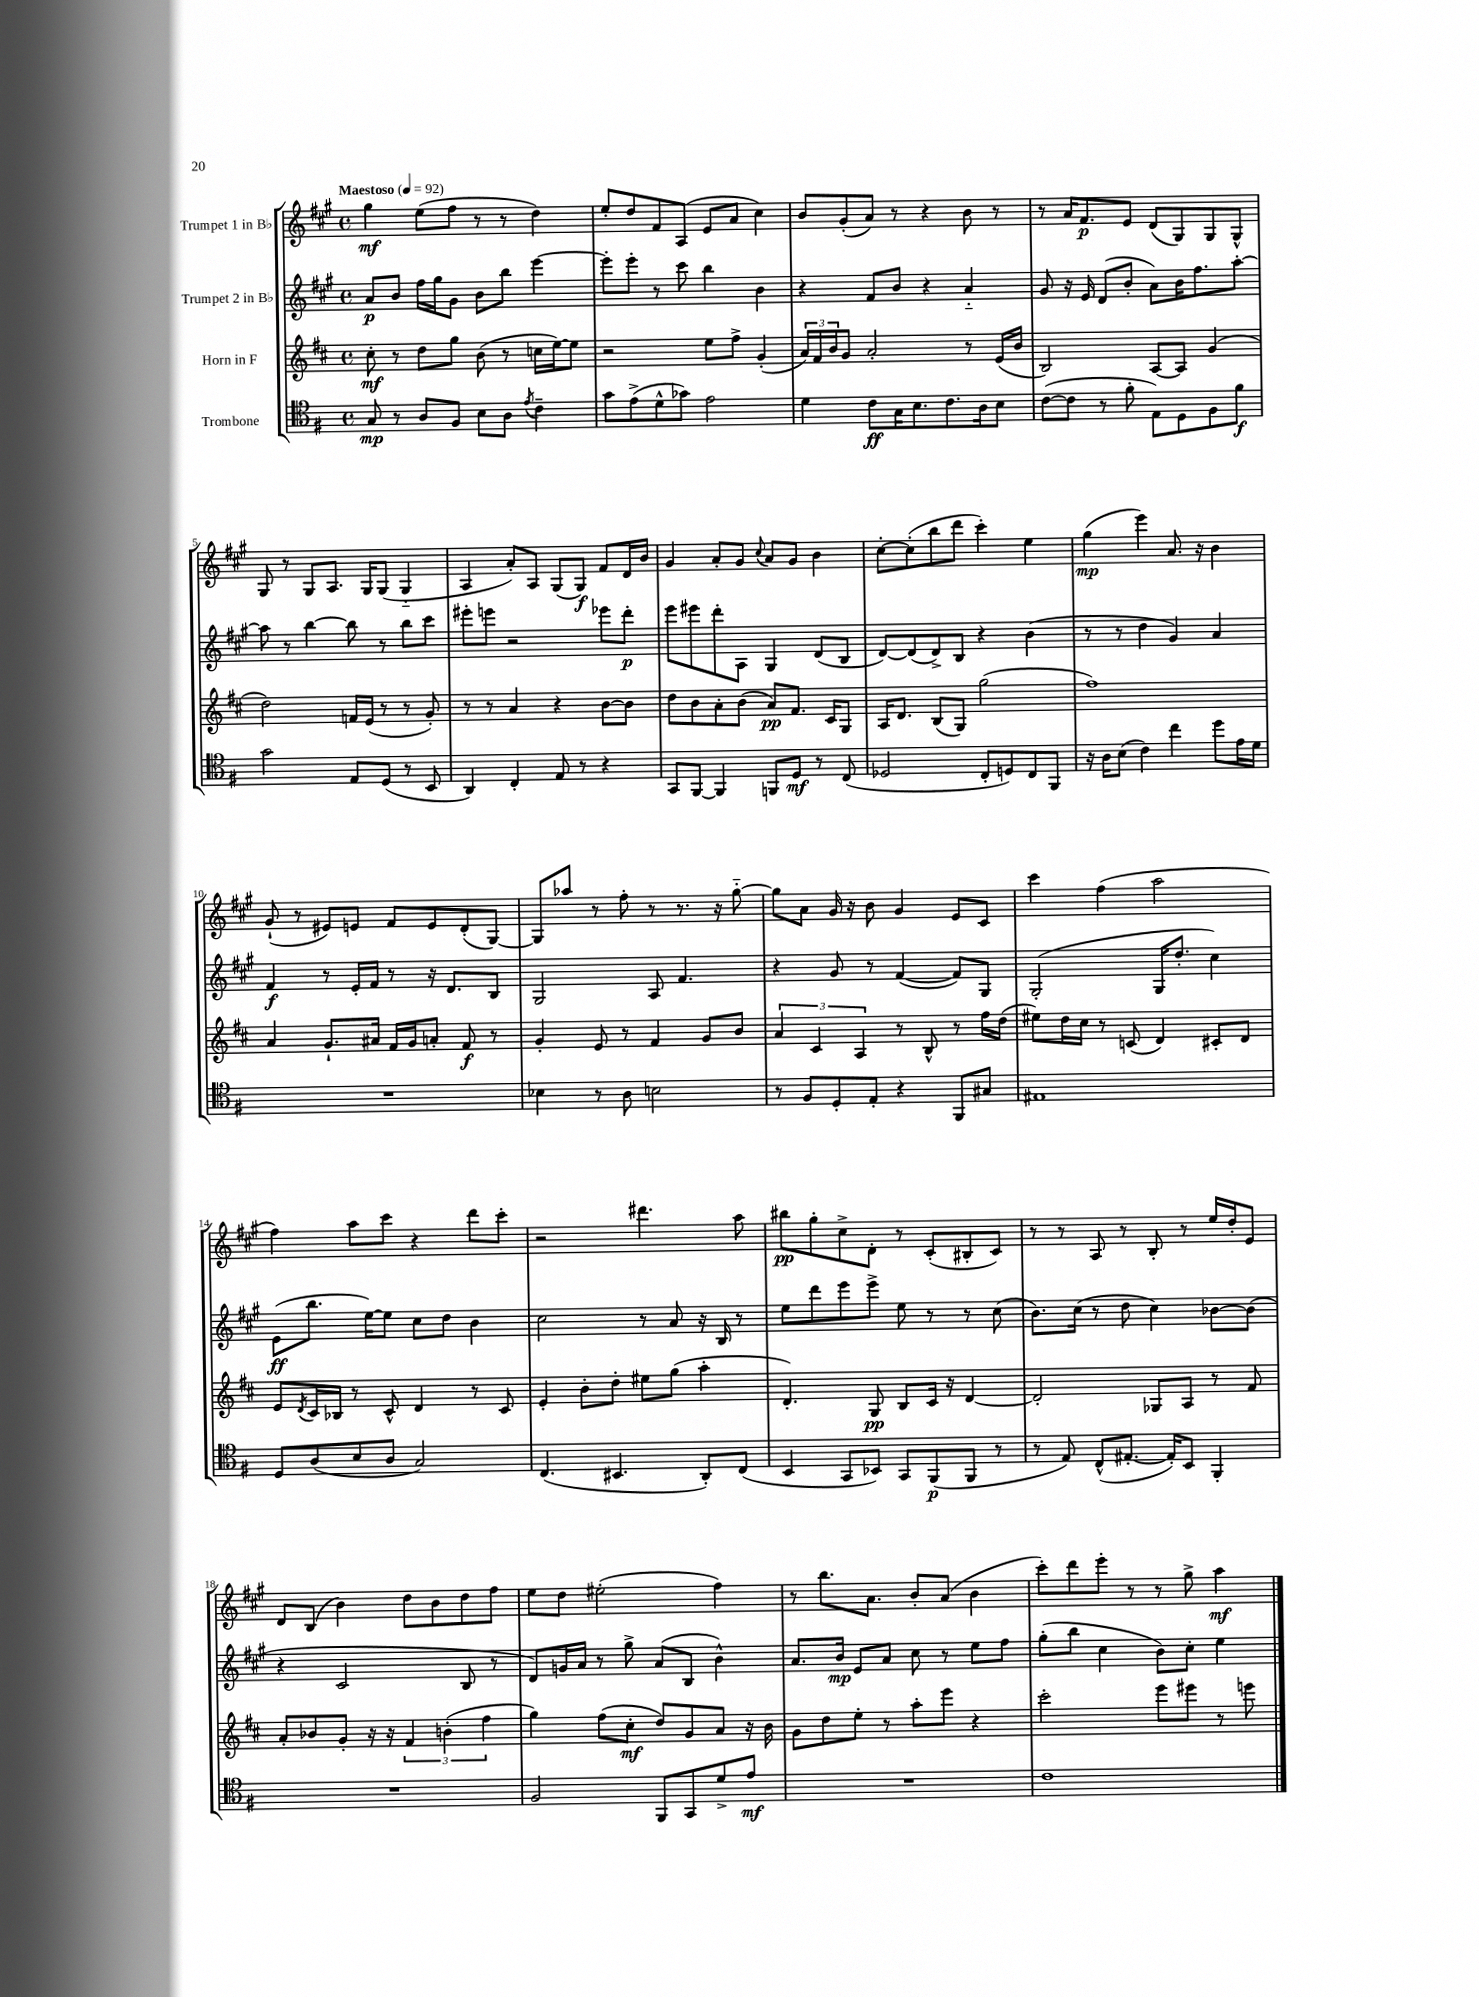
<<
\new StaffGroup <<
\new Staff = "s0" \with { instrumentName = "Trumpet 1 in Bb" } {
    \clef treble \key a \major \defaultTimeSignature \time 4/4 \tempo "Maestoso" 4 = 92
    gis''4\mf e''8( fis''8 r8 r8 d''4) |
    e''8-. d''8 fis'8 a8( e'8 a'8 cis''4) |
    b'8 gis'8-.( a'8) r8 r4 b'8 r8 |
    r8 a'16 fis'8.\p e'8 d'8( gis8) gis8 gis8-^ |
    gis8 r8 gis8 a8. gis16 gis8( gis4-_ |
    a4 a'8-.) a8 gis8( gis8\f) fis'8 d'16 b'16 |
    gis'4 a'8-. gis'8 \appoggiatura { cis''8 } a'8 gis'8 b'4 |
    cis''8~-. cis''8-.( b''8 d'''8 cis'''4-.) e''4 |
    gis''4\mp( e'''4) a'8. r16 b'4 |
    gis'8-!( r8 eis'8) e'8 fis'8 e'8 d'8-.( gis8~) |
    gis8 aes''8 r8 fis''8-. r8 r8. r16 gis''8~-_ |
    gis''8 a'8 gis'16 r16 b'8 gis'4 e'8 cis'8 |
    cis'''4 fis''4( a''2 |
    fis''4) a''8 cis'''8 r4 d'''8 cis'''8-. |
    r2 dis'''4. a''8 |
    bis''8\pp gis''8-. cis''8-> d'8-. r8 cis'8-.( bis8-. cis'8) |
    r8 r8 a8 r8 b8-. r8 e''16 d''16-. e'8 |
    d'8 b8( b'4) d''8 b'8 d''8 fis''8 |
    e''8 d''8 eis''2-.( fis''4) |
    r8 b''8. a'8. b'8-. a'8( b'4 |
    cis'''8-.) d'''8 e'''8-. r8 r8 gis''8-> a''4\mf \bar "|." |
}
\new Staff = "s1" \with { instrumentName = "Trumpet 2 in Bb" } {
    \clef treble \key a \major \defaultTimeSignature \time 4/4
    a'8\p b'8 fis''16 gis''16 gis'8 b'8 b''8 e'''4~ |
    e'''8-. e'''8-. r8 cis'''8 b''4 b'4 |
    r4 fis'8 b'8 r4 a'4-_ |
    gis'8 r16 e'16 d'8( b'8-. a'8) b'16 fis''8. a''8~-. |
    a''8 r8 b''4~ b''8 r8 b''8 cis'''8 |
    eis'''8-. e'''8 r2 ees'''8 d'''8-.\p |
    e'''8 eis'''8 d'''8-. a8 gis4 d'8( b8 |
    d'8~) d'8( d'8->) b8 r4 b'4( |
    r8 r8 d''4 gis'4) a'4 |
    fis'4\f r8 e'16-. fis'16 r8 r16 d'8. b8 |
    gis2 a8 fis'4. |
    r4 gis'8 r8 fis'4~( fis'8) gis8 |
    gis2-.( gis16 d''8.-. cis''4) |
    e'8\ff( b''8. e''16~) e''8 cis''8 d''8 b'4 |
    cis''2 r8 a'8 r16 b16 r8 |
    e''8 d'''8 e'''8 e'''8-> e''8 r8 r8 cis''8( |
    b'8.) cis''16( r8 d''8 cis''4) bes'8~ bes'8( |
    r4 cis'2 b8 r8 |
    d'8) g'16 a'16 r8 gis''8-> a'8( b8 b'4-^) |
    a'8. b'16\mp e'8 a'8 cis''8 r8 e''8 fis''8 |
    gis''8-.( b''8 cis''4 b'8) cis''8-. e''4 \bar "|." |
}
\new Staff = "s2" \with { instrumentName = "Horn in F" } {
    \clef treble \key d \major \defaultTimeSignature \time 4/4
    cis''8-.\mf r8 d''8 g''8 b'8( r8 c''16 e''16~) e''8 |
    r2 e''8 fis''8-> g'4-.( |
    \tuplet 3/2 { a'16) fis'16 b'16 } g'8 a'2-. r8 e'16( b'16 |
    b2) a8~ a8 g'4( |
    d''2) f'16 e'16( r8 r8 g'8-.) |
    r8 r8 a'4 r4 b'8~ b'8 |
    d''8 b'8 a'8-. b'8( a'8\pp) fis'8. cis'16 g8 |
    a16 d'8. b8( g8) g''2( |
    fis''1) |
    a'4 g'8.-! ais'16 fis'16 g'16 a'8-. fis'8\f r8 |
    g'4-. e'8 r8 fis'4 g'8 b'8 |
    \tuplet 3/2 { a'4 cis'4 a4 } r8 b8-^ r8 fis''16 d''16( |
    eis''8) d''16 cis''16 r8 c'8( d'4) cis'8-. d'8 |
    e'8 \acciaccatura { d'8 } cis'16 bes16 r8 cis'8-^ d'4 r8 cis'8 |
    e'4-. b'8-. d''8-. eis''8 g''8( a''4-. |
    d'4.-.) g8\pp b8 cis'16 r16 d'4~ |
    d'2-. ges8 a8 r8 fis'8 |
    a'8-. bes'8 g'8-. r16 r16 \tuplet 3/2 { fis'4 b'4-.( fis''4 } |
    g''4) fis''8( cis''8-.\mf d''8) g'8 a'8 r16 b'16 |
    g'8 d''8 e''8-. r8 a''8-. e'''8 r4 |
    cis'''2-. e'''8 eis'''8 r8 e'''8 \bar "|." |
}
\new Staff = "s3" \with { instrumentName = "Trombone" } {
    \clef tenor \key g \major \defaultTimeSignature \time 4/4
    g8\mp r8 a8 fis8 b8 a8 \acciaccatura { e'8 } c'4-- |
    g'8 e'8->( d'8-^ ges'8) e'2 |
    d'4 c'8\ff g16 b8. c'8. a16 b8 |
    c'8~( c'8 r8 fis'8-. e8) d8 fis8 fis'8\f |
    g'2 e8 d8( r8 b,8 |
    a,4) c4-. e8 r8 r4 |
    g,8 fis,8~ fis,4 f,8 d8\mf r8 c8( |
    des2 c8-. d8) c8 fis,8 |
    r16 a16 b8( c'4) c''4 d''8 e'16 d'16 |
    R1 |
    bes4 r8 a8 b2 |
    r8 fis8 d8-. e8-. r4 fis,8 gis8 |
    eis1 |
    d8 a8( b8 a8 g2) |
    c4.( bis,4. a,8-.) c8( |
    b,4 g,8 bes,8) g,8 fis,8\p( fis,8 r8 |
    r8 e8) c8-^( eis8.~-. eis16-.) b,8 fis,4-. |
    R1 |
    fis2 fis,8 g,8 d'8-> e'8\mf |
    R1 |
    c'1 \bar "|." |
}
>>
>>
